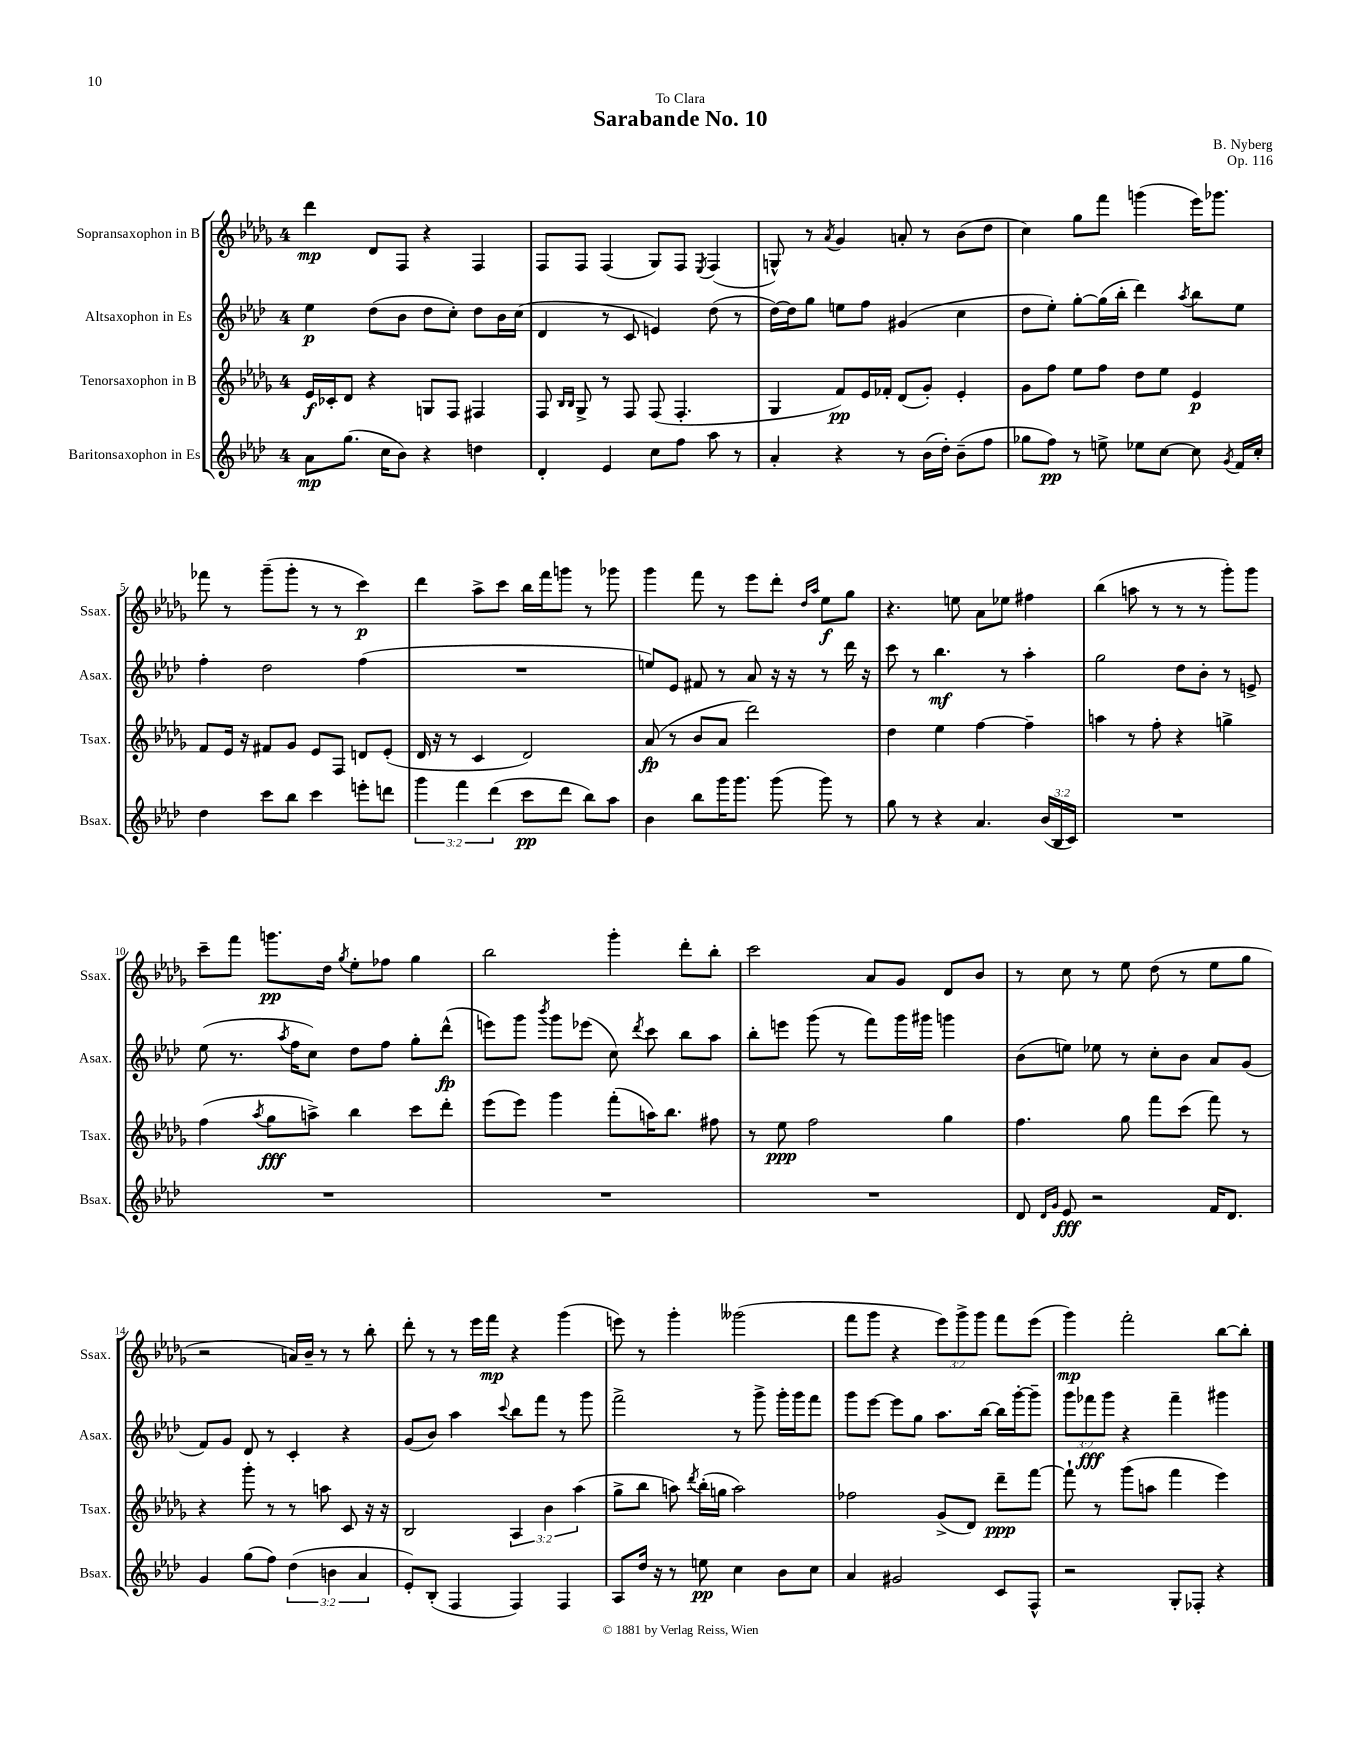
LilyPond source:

\header { title = "Sarabande No. 10" composer = "B. Nyberg" dedication = "To Clara" opus = "Op. 116" }
<<
\new StaffGroup <<
\new Staff = "s0" \with { instrumentName = "Sopransaxophon in B" shortInstrumentName = "Ssax." } {
    \clef treble \key des \major \once \override Staff.TimeSignature.style = #'single-digit \time 4/4 \override Staff.TupletNumber.text = #tuplet-number::calc-fraction-text
    \autoBeamOff des'''4\mp des'8[ f8] r4 f4 |
    f8[ f8] f4( ges8[) f8] \acciaccatura { ees8 } f4( |
    g8-^) r8 \acciaccatura { aes'8 } ges'4 a'8-. r8 bes'8[( des''8] |
    c''4) ges''8[ f'''8] g'''4( ees'''16[) ges'''8.] |
    fes'''8 r8 ges'''8[--( ges'''8]-. r8 r8 c'''4\p) |
    des'''4 aes''8[-> c'''8] bes''16[ f'''16 g'''8] r8 ges'''8 |
    ges'''4 f'''8 r8 ees'''8[ des'''8]-. \grace { des''16[ aes''16] } ees''8[\f ges''8] |
    r4. e''8 aes'8[ ees''8] fis''4 |
    bes''4( a''8 r8 r8 r8 ges'''8[-.) ges'''8] |
    c'''8[-- f'''8] g'''8.[\pp des''16] \acciaccatura { ges''8 } ees''8[-. fes''8] ges''4 |
    bes''2 ges'''4-. des'''8[-. bes''8]-. |
    c'''2 aes'8[ ges'8] des'8[ bes'8] |
    r8 c''8 r8 ees''8 des''8( r8 ees''8[ ges''8] |
    r2 a'16[) bes'16]-- r8 r8 bes''8-. |
    des'''8-. r8 r8 ees'''16[ f'''16]\mp r4 ges'''4( |
    e'''8) r8 ges'''4-. geses'''2( |
    f'''8[ ges'''8] r4 \tuplet 3/2 { ees'''8[) ges'''8-> ges'''8] } f'''8[ ees'''8]( |
    ges'''4\mp) f'''2-. bes''8[~ bes''8]-. \bar "|." |
}
\new Staff = "s1" \with { instrumentName = "Altsaxophon in Es" shortInstrumentName = "Asax." } {
    \clef treble \key aes \major \once \override Staff.TimeSignature.style = #'single-digit \time 4/4 \override Staff.TupletNumber.text = #tuplet-number::calc-fraction-text
    \autoBeamOff ees''4\p des''8[( bes'8] des''8[ c''8]-.) des''8[ bes'16 c''16]( |
    des'4 r8 c'8 e'4) des''8( r8 |
    des''16[~) des''16 g''8] e''8[ f''8] gis'4( c''4 |
    des''8[ ees''8]-.) g''8[~-. g''16( bes''16]-. des'''4) \acciaccatura { aes''8 } bes''8[ ees''8] |
    f''4-. des''2 f''4( |
    R1 |
    e''8[) ees'8] fis'8 r8 aes'8 r16 r16 r8 des'''16 r16 |
    c'''8 r8 bes''4.\mf r8 aes''4-. |
    g''2 des''8[ bes'8]-. r8 e'8-> |
    ees''8( r8. \acciaccatura { aes''8 } f''16[ c''8]) des''8[ f''8] g''8[-. des'''8]-^\fp( |
    e'''8[) g'''8] \acciaccatura { bes'''8 } g'''8[ ees'''8]( c''8) \acciaccatura { des'''8 } c'''8 bes''8[ aes''8] |
    bes''8[-. e'''8] g'''8( r8 f'''8[) g'''16 gis'''16] g'''4 |
    bes'8[( e''8]) ees''8 r8 c''8[-. bes'8] aes'8[ g'8]( |
    f'8[) g'8] des'8 r8 c'4-. r4 |
    g'8[( bes'8]) aes''4 \appoggiatura { c'''8 } bes''8[ f'''8] r8 g'''8 |
    f'''2-> r8 g'''8-> g'''16[-. g'''16 f'''8] |
    g'''8[ ees'''8]~ ees'''8[ g''8] aes''8.[ bes''16]~ bes''16[ g'''16~-. g'''8]-- |
    \tuplet 3/2 { g'''8[ fes'''8\fff g'''8] } r4 fes'''4-- gis'''4 \bar "|." |
}
\new Staff = "s2" \with { instrumentName = "Tenorsaxophon in B" shortInstrumentName = "Tsax." } {
    \clef treble \key des \major \once \override Staff.TimeSignature.style = #'single-digit \time 4/4 \override Staff.TupletNumber.text = #tuplet-number::calc-fraction-text
    \autoBeamOff ees'16[\f ces'16-. des'8] r4 g8[ f8] fis4 |
    f8 \grace { bes16[ bes16] } ges8-> r8 f8 f8( f4.-. |
    ges4 f'8[\pp) ees'16 fes'16]-. des'8[( ges'8]-.) ees'4-. |
    ges'8[ f''8] ees''8[ f''8] des''8[ ees''8] ees'4\p |
    f'8[ ees'16] r16 fis'8[ ges'8] ees'8[ f8] d'8[ ees'8]-.( |
    des'16 r16 r8 c'4 des'2) |
    aes'8\fp( r8 bes'8[ aes'8] des'''2) |
    des''4 ees''4 f''4~ f''4-- |
    a''4 r8 f''8-. r4 g''4-> |
    f''4( \acciaccatura { aes''8 } ges''8[\fff a''8]->) bes''4 c'''8[ des'''8]-. |
    ees'''8[( ees'''8]) ges'''4 f'''8[-.( a''16) bes''8.] fis''8 |
    r8 ees''8\ppp f''2 ges''4 |
    f''4. ges''8 f'''8[ c'''8]( f'''8) r8 |
    r4 ges'''8-. r8 r8 a''8 c'8 r16 r16 |
    bes2 \tuplet 3/2 { aes4 bes'4 aes''4( } |
    ges''8[-> bes''8] a''8) \acciaccatura { des'''8 } bes''16[-.( g''16] a''2) |
    fes''2 ges'8[->( des'8]) des'''8[--\ppp f'''8]~ |
    f'''8-! r8 ges'''8[( a''8] f'''4 ees'''4) \bar "|." |
}
\new Staff = "s3" \with { instrumentName = "Baritonsaxophon in Es" shortInstrumentName = "Bsax." } {
    \clef treble \key aes \major \once \override Staff.TimeSignature.style = #'single-digit \time 4/4 \override Staff.TupletNumber.text = #tuplet-number::calc-fraction-text
    \autoBeamOff aes'8[\mp g''8.]( c''16[ bes'8]) r4 d''4 |
    des'4-. ees'4 c''8[ f''8] aes''8 r8 |
    aes'4-. r4 r8 bes'16[( des''16]-.) bes'8[--( f''8] |
    ges''8[ f''8]\pp) r8 e''8-> ees''8[ c''8]~ c''8 \acciaccatura { g'8 } f'16[ c''16]-. |
    des''4 c'''8[ bes''8] c'''4 e'''8[-. d'''8] |
    \tuplet 3/2 { g'''4 f'''4 des'''4( } c'''8[\pp des'''8] bes''8[) aes''8] |
    bes'4 bes''8[ g'''16 g'''8.] g'''8( g'''8) r8 |
    g''8 r8 r4 aes'4. \tuplet 3/2 { bes'16[( bes16 c'16]) } |
    R1 |
    R1 |
    R1 |
    R1 |
    des'8 \grace { des'16[ g'16] } ees'8\fff r2 f'16[ des'8.] |
    g'4 g''8[( f''8]) \tuplet 3/2 { des''4( b'4 aes'4 } |
    ees'8[-.) bes8]-.( f4 f4) f4 |
    aes8[ des''16] r16 r8 e''8\pp c''4 bes'8[ c''8] |
    aes'4 gis'2 c'8[ f8]-^ |
    r2 g8[-. fes8]-. r4 \bar "|." |
}
>>
>>
